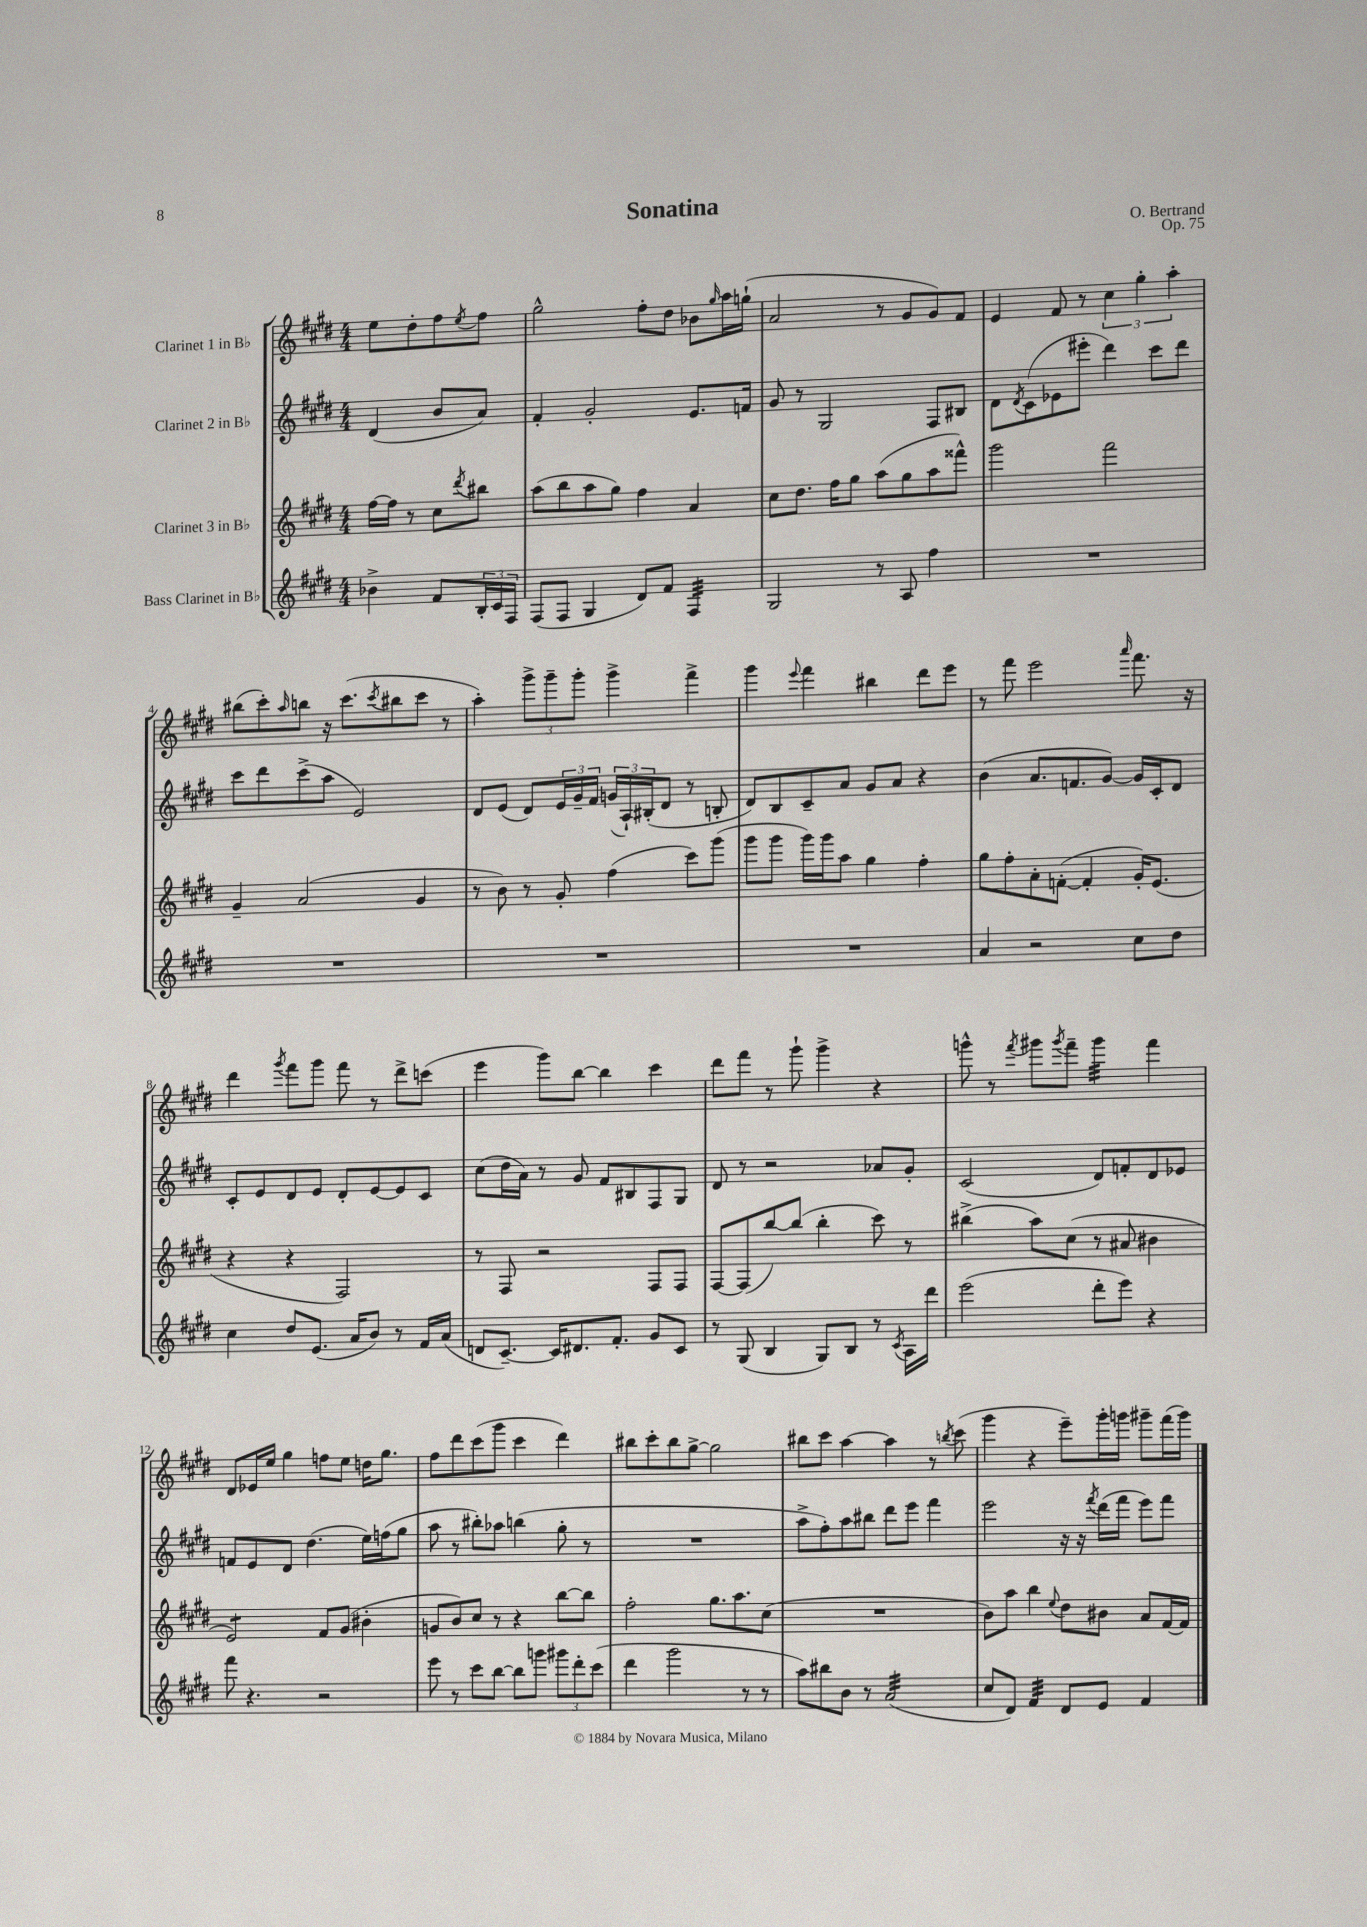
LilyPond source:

\header { title = "Sonatina" composer = "O. Bertrand" opus = "Op. 75" }
<<
\new StaffGroup <<
\new Staff = "s0" \with { instrumentName = "Clarinet 1 in Bb" } {
    \clef treble \key e \major \numericTimeSignature \time 4/4 \partial 2
    e''8 dis''8-. fis''8 \acciaccatura { e''8 } fis''8 |
    gis''2-^ fis''8-. dis''8 bes'8 \grace { gis''16 } a''16 g''16-!( |
    a'2 r8 gis'8 gis'8) fis'8 |
    e'4 fis'8 r8 \tuplet 3/2 { cis''4 gis''4-. a''4-. } |
    bis''8( cis'''8-.) \grace { a''16 } b''8 r16 cis'''8.( \acciaccatura { cis'''8 } bis''8 cis'''8 r8 |
    a''4-.) \tuplet 3/2 { gis'''8-> gis'''8-- gis'''8-. } gis'''4-> fis'''4-> |
    gis'''4 \appoggiatura { e'''8 } fis'''4 bis''4 dis'''8 e'''8 |
    r8 fis'''8 e'''2 \grace { a'''16 } fis'''8. r16 |
    dis'''4 \acciaccatura { gis'''8 } fis'''8 gis'''8 fis'''8 r8 dis'''8-> c'''8( |
    e'''4 gis'''8) b''8~ b''4 cis'''4 |
    dis'''8 fis'''8 r8 gis'''8-! gis'''4-> r4 |
    g'''8-^ r8 \acciaccatura { fis'''8 } gis'''8 \acciaccatura { gis'''8 } fis'''8-- gis'''4:32 fis'''4 |
    dis'8 ees'16 e''16 gis''4 f''8 e''8 d''16 gis''8. |
    fis''8 dis'''8 cis'''8( gis'''8 cis'''4 dis'''4) |
    bis''8 cis'''8-. bis''8 gis''8~-> gis''2 |
    bis''8 cis'''8 a''4~ a''4 r8 \acciaccatura { b''8 } cis'''8( |
    gis'''4 r4 e'''8--) gis'''16-. g'''16 gis'''8-- fis'''16( gis'''16) \bar "|." |
}
\new Staff = "s1" \with { instrumentName = "Clarinet 2 in Bb" } {
    \clef treble \key e \major \numericTimeSignature \time 4/4 \partial 2
    dis'4( b'8 a'8) |
    fis'4-. gis'2-. e'8. f'16 |
    gis'8 r8 gis2 fis8 bis8 |
    dis'8 \acciaccatura { dis'8 } cis'8( ees'8 eis'''8-. dis'''4) cis'''8 dis'''8 |
    cis'''8 dis'''8 cis'''8->( a''8 e'2) |
    dis'8 e'8( dis'8) \tuplet 3/2 { e'16 gis'16-- fis'16 } \tuplet 3/2 { g'16( a16-!) bis16-.( } dis'8 r8 b8-. |
    dis'8) b8 cis'8-- a'8 gis'8 a'8 r4 |
    b'4( a'8. f'8. gis'8~) gis'16 cis'16-. dis'8 |
    cis'8-. e'8 dis'8 e'8 dis'8-. e'8~ e'8 cis'8 |
    cis''8( dis''16 a'16) r8 gis'8 fis'8 bis8 fis8 gis8 |
    dis'8 r8 r2 aes'8 gis'8-. |
    cis'2( dis'8) f'8-. dis'8 ees'8 |
    f'8 e'8 dis'8 dis''4.( e''16) f''16( gis''8 |
    a''8 r8 bis''8-.) aes''8 b''4( gis''8-. r8 |
    R1 |
    a''8-> fis''8-.) a''8 bis''8 dis'''8 e'''8 fis'''4 |
    e'''2 r16 r16 \acciaccatura { fis'''8 } dis'''16( fis'''16 e'''8) fis'''8 \bar "|." |
}
\new Staff = "s2" \with { instrumentName = "Clarinet 3 in Bb" } {
    \clef treble \key e \major \numericTimeSignature \time 4/4 \partial 2
    fis''16~ fis''16 r8 cis''8 \acciaccatura { dis'''8 } bis''8 |
    a''8( b''8 a''8 gis''8) fis''4 a'4 |
    cis''8 dis''8. fis''16 gis''8 a''8( gis''8 a''8 fisis'''8-^) |
    gis'''2 fis'''2 |
    gis'4-- a'2( gis'4 |
    r8 b'8) r8 gis'8-. fis''4( cis'''8) gis'''8( |
    gis'''8 gis'''8 gis'''16) gis'''16 a''8 gis''4 fis''4-. |
    gis''8 fis''8-. a'8-. f'8~-.( f'4-. gis'16-.) e'8.( |
    r4 r4 fis2) |
    r8 fis8 r2 fis8 fis8 |
    fis8~ fis8( b''8~) b''8( b''4-. cis'''8) r8 |
    bis''4->( a''8) cis''8( r8 ais'8 bis'4 |
    e'2:8) fis'8 gis'8( bis'4-. |
    g'8 b'8) cis''8 r8 r4 b''8~ b''8 |
    fis''2-. gis''8. a''8. cis''8( |
    R1 |
    b'8) a''8 b''4 \appoggiatura { e''8 } dis''8 bis'8 a'8 fis'16~ fis'16 \bar "|." |
}
\new Staff = "s3" \with { instrumentName = "Bass Clarinet in Bb" } {
    \clef treble \key e \major \numericTimeSignature \time 4/4 \partial 2
    bes'4-> fis'8 \tuplet 3/2 { b16-. cis'16 fis16 } |
    fis8( fis8 gis4 dis'8) fis'8 fis4:32 |
    gis2 r8 a8 fis''4 |
    R1 |
    R1 |
    R1 |
    R1 |
    a'4 r2 cis''8 dis''8 |
    cis''4 dis''8 e'8.( a'16 b'8) r8 fis'16 a'16( |
    d'8 cis'8.~--) cis'16 dis'8. fis'8.-. gis'8 cis'8 |
    r8 gis8( b4 gis8) b8 r8 \acciaccatura { cis'8 } a16 dis'''16 |
    e'''2( dis'''8-. e'''8) r4 |
    fis'''8 r4. r2 |
    e'''8 r8 cis'''8 b''8~ b''8 g'''8 \tuplet 3/2 { gis'''8 dis'''8-. cis'''8( } |
    dis'''4 gis'''2 r8 r8 |
    a''8) bis''8 b'8 r8 a'2:32( |
    cis''8 dis'8) fis'4:32 dis'8 e'8 fis'4 \bar "|." |
}
>>
>>
